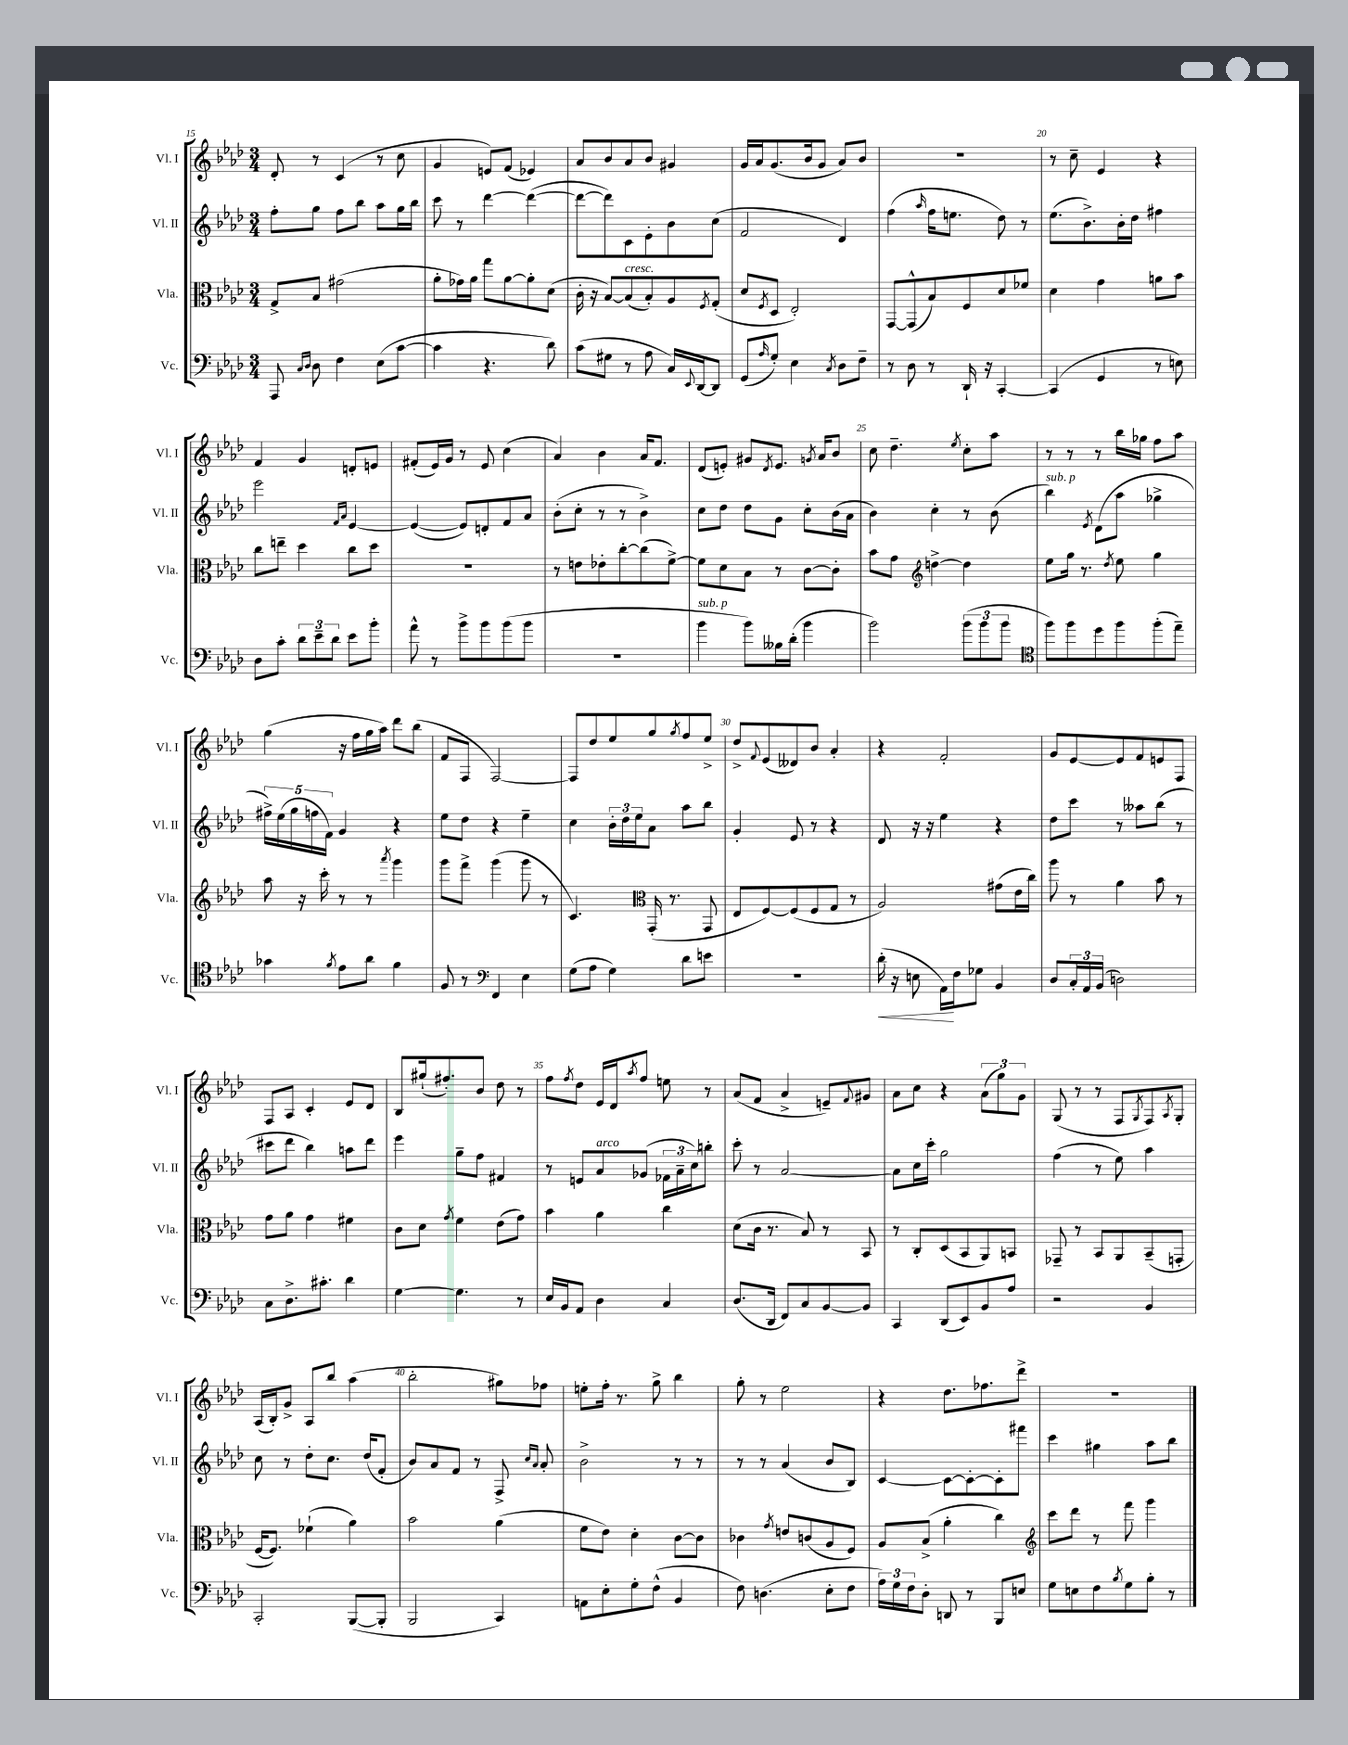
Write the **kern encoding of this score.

**kern	**kern	**kern	**kern
*staff4	*staff3	*staff2	*staff1
*clefF4	*clefC3	*clefG2	*clefG2
*k[b-e-a-d-]	*k[b-e-a-d-]	*k[b-e-a-d-]	*k[b-e-a-d-]
*M3/4	*M3/4	*M3/4	*M3/4
8AAA-	8G^	8ff'	8d-'
16qqC	.	.	.
16qqD-	.	.	.
8D-	8B-	8gg	8r
4F	(2g#	8ff	(4c
.	.	8bb-	.
(8E-	.	8aa-	8r
[8c	.	16gg	8cc
.	.	16bb-	.
=	=	=	=
4c]	8a-'	8ccc	4g
.	16g-)	8r	.
.	16a-	.	.
4.r	8gg	[4ddd-	8e)
.	[8a-	.	(8f
.	8a-']	(4ddd-_	4e-)
8d-)	(8d-	.	.
=	=	=	=
(8c	16c'	8ddd-_	8a-
.	16r	.	.
8G#	[8B-)	8ddd-])	8b-
8r	(8B-]	8c	8a-
8A-	8B-')	8e-'	8b-
16C)	8A-	8b-	4g#
8qqEE-	.	.	.
[16DD-	.	.	.
.	8qF	.	.
8DD-]	(8G'	(8cc	.
=	=	=	=
(8GG	8d-	2f	16g
.	.	.	16a-
16qqA-	8qF	.	.
8G')	8D-	.	(8.g
4E-	2E-')	.	.
.	.	.	16b-
.	.	.	8g
8qC	.	.	.
8D-	.	4d-)	8a-)
8F~	.	.	8b-
=	=	=	=
8r	[8GG	(4ff	2.r
8D-	(8GG^^]	.	.
.	.	16qqaa-	.
8r	8B-)	16ff	.
.	.	8.ee	.
16DD-`	8F	.	.
16r	.	.	.
[4CC'	8d-	8dd-)	.
.	8f-	8r	.
=	=	=	=
(4CC]	4d-	(8.ee-	8r
.	.	.	8cc~
.	.	8.b-^)	.
4GG	4g	.	4e-
.	.	16b-'	.
.	.	16dd-	.
8r	8a	4ff#	4r
8E)	8b-	.	.
=	=	=	=
8D-	8cc	2eee-	4f
8c'	8ee~	.	.
12d-	4dd-	.	4g
12e-~	.	.	.
12d-	.	.	.
.	.	16qqf	.
.	.	16qqa-	.
8e-	8cc	[4e-	8d'
8b-'	8dd-	.	8e
=	=	=	=
8a-^^	2.r	(4e-_	(8f#'
8r	.	.	16e-)
.	.	.	16g
8b-^	.	8e-])	8r
8b-	.	8d'	8e-
(8b-	.	8f	(4cc
8b-	.	8a-	.
=	=	=	=
2.r	8r	(8b-'	4a-)
.	8e	8cc'	.
.	8e-'	8r	4b-
.	[8cc'	8r	.
.	(8cc]	4b-^)	16a-
.	.	.	8.f
.	[8f^)	.	.
=	=	=	=
4b-	8f]	8cc	(8d-
.	8d-	8dd-	8e')
8b-)	8B-	8dd-	8g#
.	.	.	8qd-
16B--	8r	8g	8.e
(16d-'	.	.	.
4b-	[8c	8cc'	.
.	.	.	8qg
.	.	.	16a-
.	8c']	(16b-	8b-
.	.	16a-	.
=	=	=	=
2b-)	8b-	4b-)	8cc
.	8g	.	4.dd-~
*	*clefG2	*	*
.	[4dd^	4cc'	.
.	.	.	8qee-
(12b-	4dd]	8r	8cc'
12b-	.	.	.
.	.	(8b-	8aa-
12b-	.	.	.
=	=	=	=
*clefC4	*	*	*
8ff)	8ee-	4bb-)	8r
8ff	16gg	.	8r
.	8.r	.	.
.	.	8qe-	.
8dd-	.	(8d-	8r
.	8qdd-	.	.
8ff	8ee-	8aa-	16bb-
.	.	.	16gg-
(8ff'	4gg	4gg-^	8ff
8ee-~)	.	.	8aa-
=	=	=	=
4g-	8aa-	20ff#^)	(4gg
.	.	(20ee-	.
.	.	20gg	.
.	16r	.	.
.	.	20ff	.
.	16ccc'	.	.
.	.	20f)	.
8qf	.	.	.
8e-	8r	4g	16r
.	.	.	16ff
8a-	8r	.	16gg
.	.	.	16aa-)
.	8qaaa-	.	.
4f	4ggg	4r	8ddd-
.	.	.	(8bb-
=	=	=	=
8F	8ggg	8ee-	8f
8r	8fff^	8dd-	8F
*clefF4	*	*	*
4FF	(4ggg	4r	[2F)
4E-	8ggg	4ee-~	.
.	8r	.	.
=	=	=	=
(8G	4.c)	4cc	8F]
8A-	.	.	8dd-
4G)	.	24b-'	8ee-
.	.	24dd-	.
.	.	24ee-	.
*	*clefC3	*	*
.	(16GG'	8a-	8gg
.	8.r	.	.
.	.	.	8qgg
8d-	.	8aa-	8ff
8e	8GG	8bb-	8ee-^
=	=	=	=
2.r	8E-	4g'	8dd-^
.	.	.	8qqf
.	[8F)	.	(8e-
.	(8F]	8e-	8d--)
.	8F	8r	8b-
.	8G	4r	4a-'
.	8r	.	.
=	=	=	=
(16d-'	2A-)	8d-	4r
16r	.	.	.
8E	.	16r	.
.	.	16r	.
16AA-)	.	4ee-	2f'
16F	.	.	.
8G-	.	.	.
4BB-	(8g#	4r	.
.	16e-	.	.
.	16cc)	.	.
=	=	=	=
8D-	8aa-	8dd-	8g
24C'	8r	8ccc	[8e-
24AA-	.	.	.
(24BB-	.	.	.
2D)	4a-	8r	8e-]
.	.	8aa--	8f
.	8b-	(8bb-	8e
.	8r	8r	8F
=	=	=	=
8C	8g	8ccc#	8F
8.D-^	8a-	8ddd-	8A-
.	4g	4bb-)	4c'
8.c#'	.	.	.
4d-	4f#	8aa	8e-
.	.	8ddd-	8d-
=	=	=	=
[4G	8c	4eee-	8B-
.	8d-	.	(16gg#`
.	.	.	8.ff#')
.	8qg	.	.
4.G]	4f	8gg~	.
.	.	8ff	8b-
.	(8e-	4f#	8dd-
8r	8g)	.	8r
=	=	=	=
16E-	4b-	8r	8ff
16BB-	.	.	.
.	.	.	8qff
8AA-	.	8e	8dd-
4D-	4a-	8a-	16e-
.	.	.	16d-
.	.	.	8qaa-
.	.	(8g-	8ff
4C	4cc	24f-	8ee
.	.	24a-~	.
.	.	24cc)	.
.	.	8bb'	8r
=	=	=	=
(8.D-	(8d-	8ccc'	(8a-
.	16c	8r	8f
16DD-	8.r	.	.
8FF)	.	[2a-	4a-^
8C	8B-)	.	.
[8BB-	8r	.	8e~)
.	.	.	8qqf
8BB-]	8BB-	.	8g#
=	=	=	=
4CC	8r	8a-]	8a-
.	8C'	16cc	8cc
.	.	16ccc'	.
(8DD-	(8D-	2gg	4r
8EE-)	8BB-	.	.
8BB-	8AA-)	.	(12a-
.	.	.	12gg)
8A-	8BB	.	.
.	.	.	12g
=	=	=	=
2r	8GG-~	(4ff	(8G
.	8r	.	8r
.	8BB-	8r	8r
.	8AA-	8ee-)	8F
.	.	.	8qG
4BB-	(8BB-~	4aa-	8F)
.	.	.	8qA-
.	8GG'	.	8G'
=	=	=	=
2CC'	[16F	8cc	(16A-
.	8.F])	.	16B-')
.	.	8r	8g^
.	(4f-`	8dd-'	8A-
.	.	8.cc	8bb-
([8BBB-	4a-)	.	(4aa-
.	.	(16dd-	.
8BBB-']	.	8f'	.
=	=	=	=
2BBB-	2b-	8b-)	2bb-'
.	.	8a-	.
.	.	8f	.
.	.	8r	.
4CC)	(4a-	8F^	8gg#)
.	.	16qqcc	.
.	.	16qqa-	.
.	.	8a-'	8ff-
=	=	=	=
8AA	8f	2b-^	8ee'
8E-'	8e-)	.	16ff'
.	.	.	8.r
8G'	4d-'	.	.
(8F^^	.	.	8gg^
4BB-	[8c	8r	4bb-
.	8c]	8r	.
=	=	=	=
8F)	4c-	8r	8gg'
(4.D	.	8r	8r
.	8qg	.	.
.	8e	(4a-	2ee-
.	(8c	.	.
8E-'	8A-	8b-	.
8F	8F)	8B-)	.
=	=	=	=
24A-)	8A-	[4c	4r
24G	.	.	.
24F	.	.	.
8D-'	(8B-^	.	.
8DD	4a-'	8c_	8.dd-
8r	.	8c'_	.
.	.	.	8.ff-
8BBB-	4cc)	8c']	.
8E	.	8fff#	8ddd-^
=	=	=	=
*	*clefG2	*	*
8G	8ccc	4ccc	2.r
8E	8ddd-	.	.
8F	8r	4gg#	.
8qB-	.	.	.
8G	8fff	.	.
8B-'	4ggg	8aa-	.
8r	.	8bb-	.
==	==	==	==
*-	*-	*-	*-
